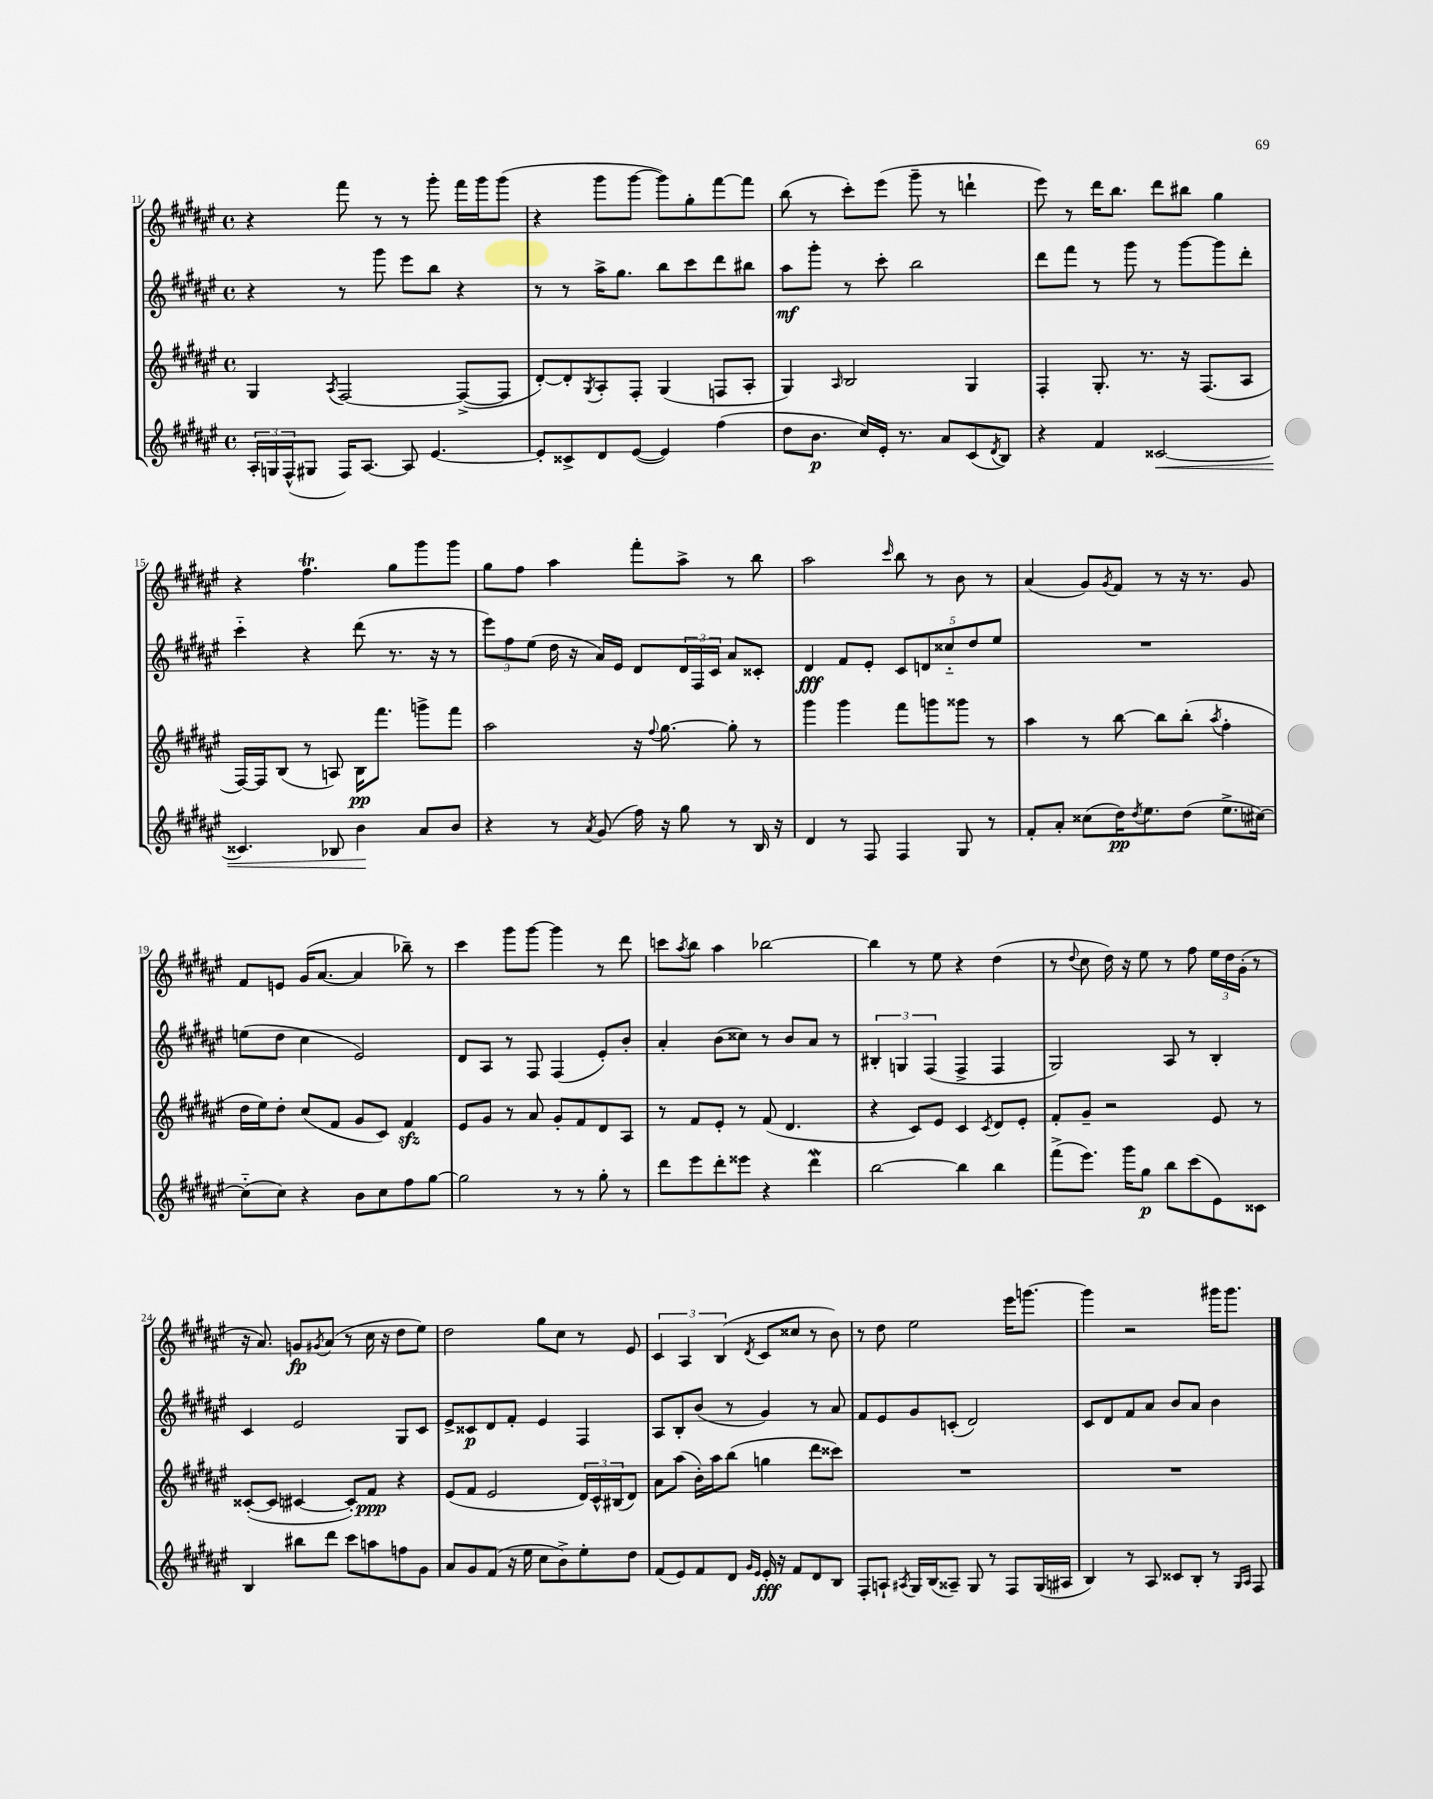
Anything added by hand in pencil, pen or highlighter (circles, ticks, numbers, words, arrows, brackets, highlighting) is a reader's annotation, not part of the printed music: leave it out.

**kern	**dynam	**kern	**dynam	**kern	**dynam	**kern	**dynam
*part4	*part4	*part3	*part3	*part2	*part2	*part1	*part1
*staff4	*staff4	*staff3	*staff3	*staff2	*staff2	*staff1	*staff1
*clefG2	*	*clefG2	*	*clefG2	*	*clefG2	*
*k[f#c#g#d#a#e#]	*	*k[f#c#g#d#a#e#]	*	*k[f#c#g#d#a#e#]	*	*k[f#c#g#d#a#e#]	*
*M4/4	*	*M4/4	*	*M4/4	*	*M4/4	*
*met(c)	*	*met(c)	*	*met(c)	*	*met(c)	*
=11	=11	=11	=11	=11	=11	=11	=11
24A#'/LL	.	4G#/	.	4r	.	4r	.
24Gn/	.	.	.	.	.	.	.
(24F#^^/J	.	.	.	.	.	.	.
8G#X/J	.	.	.	.	.	.	.
.	.	8qA#/	.	.	.	.	.
16F#/KL)	.	[2F#/	.	8r	.	8fff#\	.
[8.A#/J	.	.	.	.	.	.	.
.	.	.	.	8ggg#\	.	8r	.
8A#/]	.	.	.	8eee#\L	.	8r	.
[4.e#/	.	.	.	8bb\J	.	8ggg#'\	.
.	.	(8F#^/L_	.	4r	.	16fff#\LL	.
.	.	.	.	.	.	16ggg#\J	.
.	.	8F#/J]	.	.	.	(8ggg#\J	.
=12	=12	=12	=12	=12	=12	=12	=12
8e#'/L]	.	[8d#'/L)	.	8r	.	4r	.
8c##X^/	.	8d#'/]	.	8r	.	.	.
.	.	8qG#/	.	.	.	.	.
8d#/	.	8A#'/	.	16aa#^\KL	.	8ggg#\L	.
.	.	.	.	8.gg#\J	.	.	.
([8e#/J	.	8F#'/J	.	.	.	[8ggg#\J	.
4e#/])	.	(4G#/	.	8bb\L	.	8ggg#\L])	.
.	.	.	.	8ccc#\	.	8gg#'\	.
(4ff#\	.	8Fn/L	.	8ddd#\	.	[8fff#\	.
.	.	8A#'/J	.	8bb#X\J	.	8fff#\J]	.
=13	=13	=13	=13	=13	=13	=13	=13
8dd#\L	.	4G#/)	.	8aa#\L	mf	(8bb\	.
8.b\J	p	.	.	8ggg#'\J	.	8r	.
.	.	16qqA#/	.	.	.	.	.
.	.	2B/	.	8r	.	8ccc#'\L)	.
16cc#/LL)	.	.	.	.	.	.	.
16e#'/JJ	.	.	.	8ccc#'\	.	(8eee#\J	.
8.r	.	.	.	.	.	.	.
.	.	.	.	2bb\	.	8ggg#~\	.
8a#/L	.	.	.	.	.	8r	.
(8c#/	.	4G#/	.	.	.	4dddn`\	.
8qd#/	.	.	.	.	.	.	.
8B/J)	.	.	.	.	.	.	.
=14	=14	=14	=14	=14	=14	=14	=14
4r	.	4F#'/	.	8ddd#\L	.	8eee#\)	.
.	.	.	.	8fff#\J	.	8r	.
4f#/	.	8.G#'/	.	8r	.	16ddd#\KL	.
.	.	.	.	.	.	8.bb\J	.
.	.	.	.	8ggg#\	.	.	.
.	.	8.r	.	.	.	.	.
!	!LO:HP:b	!	!	!	!	!	!
[2c##X/	<	.	.	8r	.	8ddd#\L	.
.	.	16r	.	[8ggg#\L	.	8bb#X\J	.
.	.	(8.F#/L	.	.	.	.	.
.	.	.	.	8ggg#\]	.	4gg#\	.
.	.	8A#/J	.	8ddd#'\J	.	.	.
!!LO:LB:g=z
=15	=15	=15	=15	=15	=15	=15	=15
4.c##X/]	.	[16F#/LL)	.	4ccc#\	.	4r	.
.	.	16F#/J]	.	.	.	.	.
.	.	(8B/J	.	.	.	.	.
.	.	8r	.	4r	.	4.ff#T\	.
8B-X/	.	8An/)	.	.	.	.	.
4b\	.	16B\KL	pp	(8ddd#\	.	.	.
.	.	8.fff#\J	.	.	.	.	.
.	.	.	.	8.r	.	8gg#\L	.
8a#/L	[	8gggn^\L	.	.	.	8ggg#\	.
.	.	.	.	16r	.	.	.
8b/J	.	8fff#\J	.	8r	.	8ggg#\J	.
=16	=16	=16	=16	=16	=16	=16	=16
4r	.	2aa#\	.	12eee#\L)	.	8gg#\L	.
.	.	.	.	12ff#\	.	.	.
.	.	.	.	.	.	8ff#\J	.
.	.	.	.	(12ee#\J	.	.	.
8r	.	.	.	16dd#\	.	4aa#\	.
.	.	.	.	16r	.	.	.
8qa#/	.	.	.	.	.	.	.
(8g#/	.	.	.	16a#/LL)	.	.	.
.	.	.	.	16e#/JJ	.	.	.
16ff#\)	.	16r	.	8d#/L	.	8fff#'\L	.
.	.	8qqff#/	.	.	.	.	.
16r	.	[8.gg#\	.	.	.	.	.
8gg#\	.	.	.	24d#/L	.	8aa#^\J	.
.	.	.	.	24F#/	.	.	.
.	.	.	.	24c#/JJ	.	.	.
8r	.	8gg#'\]	.	8a#/L	.	8r	.
16B/	.	8r	.	8c##X'/J	.	8bb\	.
16r	.	.	.	.	.	.	.
=17	=17	=17	=17	=17	=17	=17	=17
4d#/	.	4ggg#\	.	4d#/	fff	2aa#\	.
8r	.	4ggg#\	.	8f#/L	.	.	.
8F#/	.	.	.	8e#'/J	.	.	.
.	.	.	.	.	.	16qqccc#/	.
4F#/	.	8fff#\L	.	10c#/L	.	8bb\	.
.	.	.	.	10dn/	.	.	.
.	.	8gggn\	.	.	.	8r	.
.	.	.	.	10cc##X/	.	.	.
8G#/	.	8ggg##X\J	.	.	.	8b\	.
.	.	.	.	10dd#/	.	.	.
8r	.	8r	.	.	.	8r	.
.	.	.	.	10ee#/J	.	.	.
=18	=18	=18	=18	=18	=18	=18	=18
8f#'/L	.	4aa#\	.	1r	.	(4a#/	.
8a#'/J	.	.	.	.	.	.	.
(8cc##X\L	.	8r	.	.	.	8g#/L)	.
.	.	.	.	.	.	8qg#/	.
16dd#\K)	pp	[8bb\	.	.	.	8f#/J	.
8qdd#/	.	.	.	.	.	.	.
8.ee#\	.	.	.	.	.	.	.
.	.	8bb\L]	.	.	.	8r	.
(8dd#\J	.	(8bb'\J	.	.	.	16r	.
.	.	.	.	.	.	8.r	.
.	.	8qaa#/	.	.	.	.	.
8.ee#^\L	.	4ff#'\	.	.	.	.	.
.	.	.	.	.	.	8g#/	.
[16cc#X\Jk)	.	.	.	.	.	.	.
!!LO:LB:g=z
=19	=19	=19	=19	=19	=19	=19	=19
(8cc#\L]	.	16dd#\LL	.	(8een\L	.	8f#/L	.
.	.	16ee#\J)	.	.	.	.	.
8cc#\J)	.	8dd#'\J	.	8dd#\J	.	8en/J	.
4r	.	(8cc#/L	.	4cc#\	.	(16g#/KL	.
.	.	.	.	.	.	[8.a#/J	.
.	.	8f#/J	.	.	.	.	.
8b\L	.	8g#/L	.	2e#/)	.	4a#/]	.
8cc#\	.	8c#/J)	.	.	.	.	.
8ff#\	.	4f#zz/	.	.	.	8bb-X~\)	.
[8gg#\J	.	.	.	.	.	8r	.
=20	=20	=20	=20	=20	=20	=20	=20
2gg#\]	.	8e#/L	.	8d#/L	.	4ccc#\	.
.	.	8g#/J	.	8A#/J	.	.	.
.	.	8r	.	8r	.	8ggg#\L	.
.	.	8a#/	.	8F#/	.	[8ggg#\J	.
8r	.	8g#'/L	.	(4F#/	.	4ggg#\]	.
8r	.	8f#/	.	.	.	.	.
8gg#'\	.	8d#/	.	8e#'/L)	.	8r	.
8r	.	8A#/J	.	8b'/J	.	8ddd#\	.
=21	=21	=21	=21	=21	=21	=21	=21
8ddd#\L	.	8r	.	4a#'/	.	8cccn\L	.
.	.	.	.	.	.	8qaa#/	.
8eee#\	.	8f#/L	.	.	.	8bb\J	.
8ddd#'\	.	8e#'/J	.	(8b\L	.	4aa#\	.
8eee##X\J	.	8r	.	8cc##X\J)	.	.	.
4r	.	(8f#/	.	8r	.	[2bb-X\	.
.	.	4.d#/	.	8b/L	.	.	.
4ddd#W\	.	.	.	8a#/J	.	.	.
.	.	.	.	8r	.	.	.
=22	=22	=22	=22	=22	=22	=22	=22
[2bb\	.	4r	.	6B#X'/	.	4bb-\]	.
.	.	.	.	6Gn/	.	.	.
.	.	8c#/L)	.	.	.	8r	.
.	.	.	.	(6F#/	.	.	.
.	.	8e#/J	.	.	.	8ee#\	.
4bb\]	.	4c#/	.	4F#^/	.	4r	.
.	.	8qc#/	.	.	.	.	.
4bb\	.	8d#/L	.	4F#/	.	(4dd#\	.
.	.	8e#'/J	.	.	.	.	.
=23	=23	=23	=23	=23	=23	=23	=23
(8fff#^\L	.	8f#'/L	.	2G#/)	.	8r	.
.	.	.	.	.	.	8qqdd#/	.
8.eee#\J)	.	8g#~/J	.	.	.	8cc#\	.
.	.	2r	.	.	.	16dd#\)	.
16ggg#\KL	.	.	.	.	.	16r	.
8gg#\J	p	.	.	.	.	8ee#\	.
8bb\L	.	.	.	8A#/	.	8r	.
(8ccc#\	.	.	.	8r	.	8ff#\	.
8e#\)	.	8e#/	.	4B'/	.	24ee#\LL	.
.	.	.	.	.	.	24dd#\	.
.	.	.	.	.	.	(24g#'\JJ	.
8c##X\J	.	8r	.	.	.	8r	.
!!LO:LB:g=z
=24	=24	=24	=24	=24	=24	=24	=24
4B/	.	([8c##X'/L	.	4c#/	.	16r	.
.	.	.	.	.	.	8.a#/)	.
.	.	8c##/J]	.	.	.	.	.
8bb#X\L	.	[4c#X/	.	2e#/	.	8gn/L	fp
.	.	.	.	.	.	8qg#X/	.
8ddd#\J	.	.	.	.	.	(8a#/J	.
8ccc#\L	.	8c#'/L])	.	.	.	8r	.
8aan\	.	8f#/J	ppp	.	.	16cc#\	.
.	.	.	.	.	.	16r	.
8ffn\	.	4r	.	8G#/L	.	8dd#\L	.
8g#\J	.	.	.	8c#/J	.	8ee#\J)	.
=25	=25	=25	=25	=25	=25	=25	=25
8a#/L	.	(8e#/L	.	8e#^/L	.	2dd#\	.
8g#/	.	8f#/J	.	8c##X/	p	.	.
(8f#/J	.	2e#/	.	8d#/	.	.	.
16r	.	.	.	8f#'/J	.	.	.
16ee#\	.	.	.	.	.	.	.
8cc#\L	.	.	.	4e#/	.	8gg#\L	.
8b^\)	.	.	.	.	.	8cc#\J	.
8ee#'\	.	24d#/LL)	.	4F#/	.	8r	.
.	.	24c#^^/	.	.	.	.	.
.	.	(24B#X/J	.	.	.	.	.
8dd#\J	.	8d#/J)	.	.	.	8e#/	.
=26	=26	=26	=26	=26	=26	=26	=26
(8f#/L	.	8a#\L	.	8A#/L	.	6c#/	.
8e#/)	.	(8aa#\J	.	8B'/	.	.	.
.	.	.	.	.	.	6A#/	.
8f#/	.	16b'\LL)	.	(8b/J	.	.	.
.	.	16aa#\J	.	.	.	.	.
.	.	.	.	.	.	(6B/	.
8d#/J	.	(8bb\J	.	8r	.	.	.
16qqg#/LL	.	.	.	.	.	.	.
16qqe#/JJ	.	.	.	.	.	8qd#/	.
16e#'/	fff	4ggn\	.	4g#/)	.	8c#/L	.
16r	.	.	.	.	.	.	.
8f#/L	.	.	.	.	.	8cc##X/J	.
8d#/	.	8ddd#\L	.	8r	.	8r	.
8B/J	.	8ccc##X\J)	.	8a#/	.	8b\)	.
=27	=27	=27	=27	=27	=27	=27	=27
8F#'/L	.	1r	.	8f#/L	.	8r	.
8An`/J	.	.	.	8e#/	.	8dd#\	.
8qA#X/	.	.	.	.	.	.	.
16G#/LL	.	.	.	8g#/	.	2ee#\	.
(16B/J	.	.	.	.	.	.	.
8A##X~/J)	.	.	.	(8cn'/J	.	.	.
8G#/	.	.	.	2d#/)	.	.	.
8r	.	.	.	.	.	.	.
8F#/L	.	.	.	.	.	16eee#\KL	.
.	.	.	.	.	.	[8.gggn\J	.
(16G#/L	.	.	.	.	.	.	.
16A#X/JJ	.	.	.	.	.	.	.
=28	=28	=28	=28	=28	=28	=28	=28
4B/)	.	1r	.	8c#/L	.	4ggg\]	.
.	.	.	.	8d#/	.	.	.
8r	.	.	.	8f#/	.	2r	.
8A#/	.	.	.	8a#/J	.	.	.
8c##X/L	.	.	.	8b/L	.	.	.
8B'/J	.	.	.	8a#/J	.	.	.
8r	.	.	.	4b\	.	16ggg#X\KL	.
.	.	.	.	.	.	8.ggg#\J	.
16qqG#/LL	.	.	.	.	.	.	.
16qqA#/JJ	.	.	.	.	.	.	.
8F#/	.	.	.	.	.	.	.
==	==	==	==	==	==	==	==
*-	*-	*-	*-	*-	*-	*-	*-
